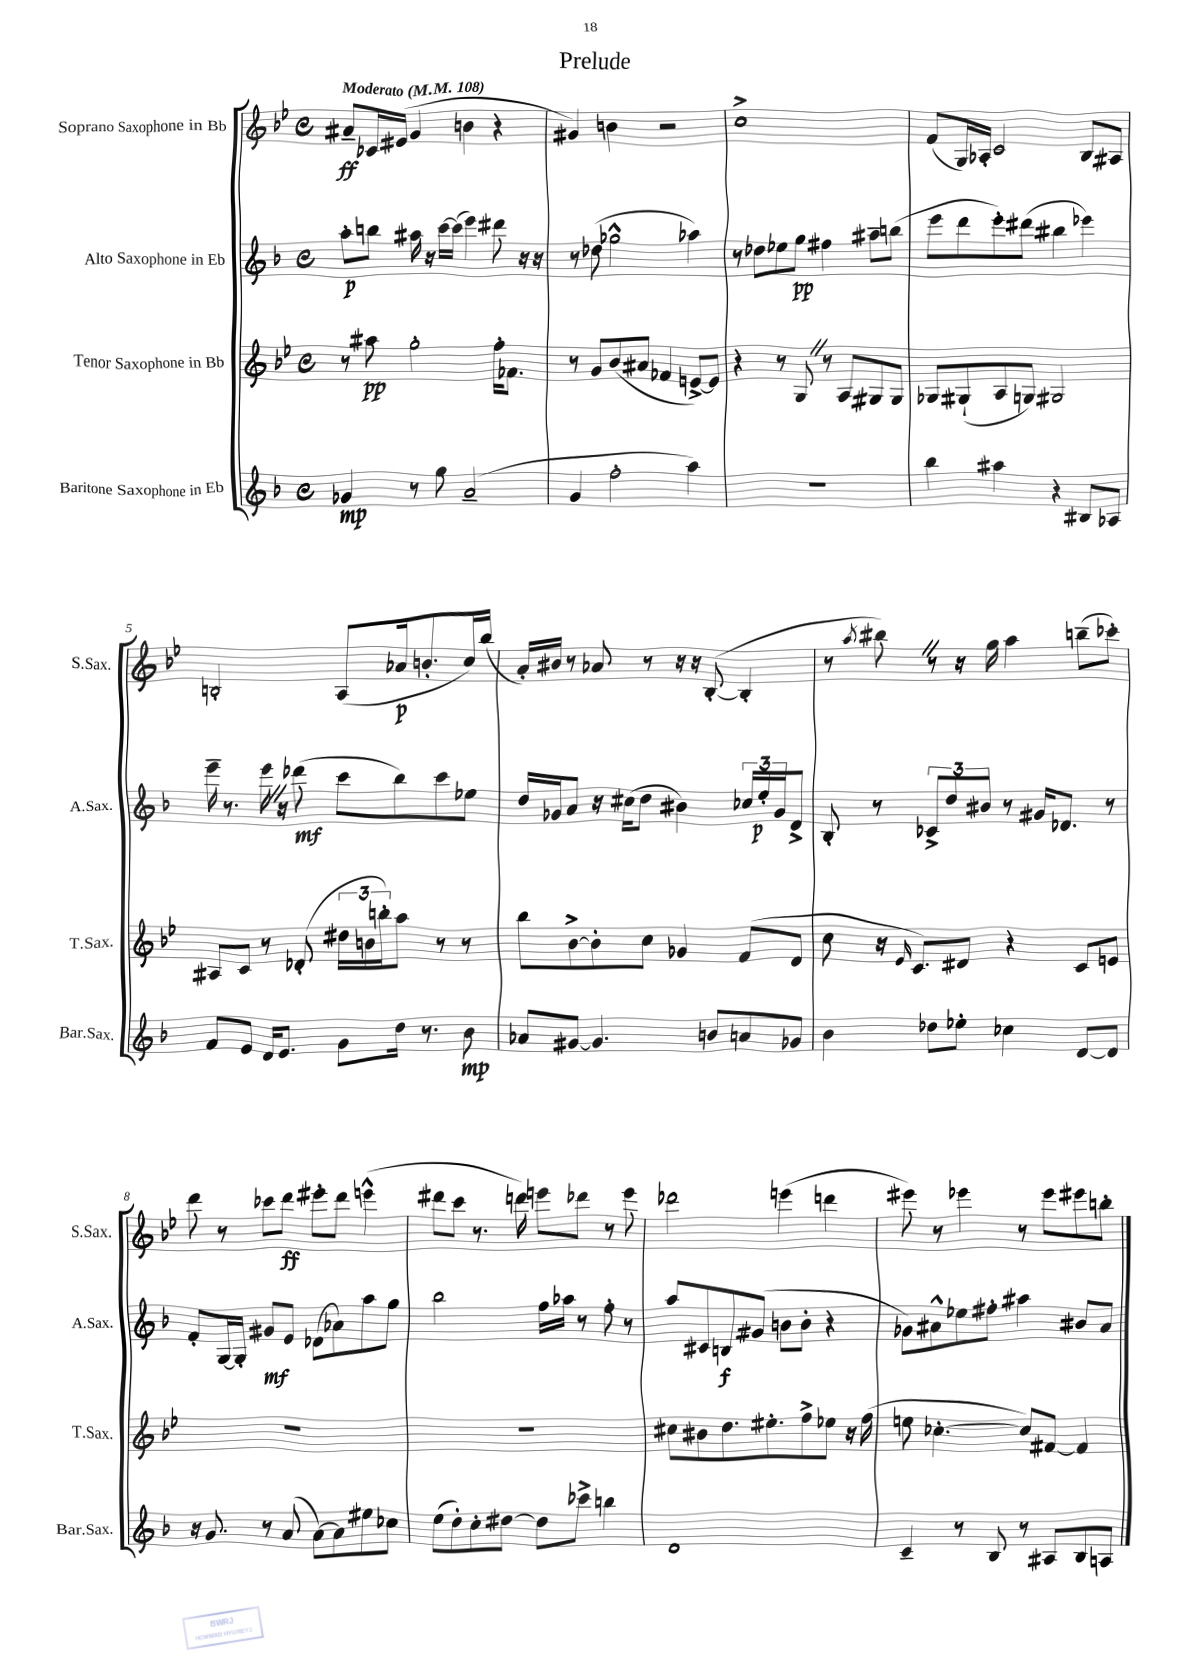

**kern	**kern	**kern	**kern
*staff4	*staff3	*staff2	*staff1
*clefG2	*clefG2	*clefG2	*clefG2
*k[b-]	*k[b-e-]	*k[b-]	*k[b-e-]
*M4/4	*M4/4	*M4/4	*M4/4
*met(c)	*met(c)	*met(c)	*met(c)
*MM108	*MM108	*MM108	*MM108
4g-	8r	8aa'	8a#~
.	8aa#	8bb	16c-
.	.	.	(16e#
8r	2gg'	16aa#	4g
.	.	16r	.
8gg	.	[16ccc	.
.	.	(16ccc]	.
(2a~	.	4eee)	4b
.	16ff'	8ddd#	4r
.	8.f-	.	.
.	.	16r	.
.	.	16r	.
=	=	=	=
4g	8r	8r	4g#)
.	8g	(8dd-	.
2ff'	(8b-	2gg-^^	4b
.	8a#	.	.
.	4f-	.	2r
4aa)	[8e^)	4aa-)	.
.	8e]	.	.
=	=	=	=
1r	4r	8r	1cc^
.	.	8dd-	.
.	8r	8ee-	.
.	8G	8gg	.
.	8r	4ff#	.
.	8A	.	.
.	8G#	8aa#~	.
.	8G#	(8bb	.
=	=	=	=
4bb-	8G-	8eee	(8f
.	(8G#`	8ddd	16G)
.	.	.	16A-'
4aa#	8A	8eee')	2c
.	8G)	(8ddd#	.
4r	2G#	4bb#	.
8B#	.	4eee-)	8B-
8A-	.	.	8A#
=	=	=	=
8f	8A#	16eee~	2B'
.	.	8.r	.
8e	8c	.	.
16d	8r	16eee	.
8.e	.	16r	.
.	(8d-'	(8ddd-	.
8g	24dd#	8ccc	(8A
.	24b	.	.
.	24bb')	.	.
16dd	8aa	8bb-)	16a-
8.r	.	.	8.b'
.	8r	8ccc	.
8b-	8r	8ee-	16cc)
.	.	.	(16bb-
=	=	=	=
8a-	8bb-	16dd	16a')
.	.	16g-	16b#
[8g#	[8b-^	8a	8r
4.g#]	8b-']	16r	8a-
.	.	(16cc#	.
.	8cc	8dd	8r
.	4g-	4b#)	16r
.	.	.	16r
8b	.	.	([8B-'
8a	(8f	24cc-	4B-']
.	.	24ee'	.
.	.	24g-	.
8g-	8d	8d^	.
=	=	=	=
4b-	8cc	8B-'	8r
.	.	.	8qaa
.	16r	8r	8bb#)
.	16qqe-	.	.
.	8.c)	.	.
8dd-	.	12c-^	8r
.	.	12dd	.
8ee-'	8d#	.	16r
.	.	12b#	.
.	.	.	16gg
4cc-	4r	8r	4aa
.	.	16g#	.
.	.	8.d-	.
[8d	8c	.	(8bb~
8d]	8e	8r	8ccc-')
=	=	=	=
16r	1r	8f'	8ddd
8.g	.	.	.
.	.	[16G	8r
.	.	16G']	.
8r	.	8g#	8ccc-
(8a	.	8e	8ddd
[8a)	.	(8d-	8eee#'
8a]	.	8a-)	8ddd
8ee#	.	8aa	(4eee^^
8cc-	.	8gg	.
=	=	=	=
(8ee	1r	2bb-	8ddd#
8dd')	.	.	8ccc
8cc'	.	.	8.r
[8dd#	.	.	.
.	.	.	16ddd)
8dd#]	.	16ff	8eee
.	.	16aa-	.
8ccc-^	.	8r	8ddd-
4bb	.	8ff'	8r
.	.	8r	8eee
=	=	=	=
1d	8cc#	8aa	2ddd-
.	8b#	8c#	.
.	8.dd	8B	.
.	.	(8g#	.
.	8.ee#'	.	.
.	.	8b	(4eee
.	8ff^	8b'	.
.	8ee-	4r	4ddd
.	16r	.	.
.	(16ff	.	.
=	=	=	=
4c~	8ee	8g-)	8eee#)
.	[4.cc-'	8a#^^	8r
8r	.	8ee-	4eee-
8B-	.	8ff#'	.
8r	8cc-])	4aa#	8r
8A#	[8f#	.	8eee-
8B-	4f#]	8b#	8eee#
8A	.	8a#	8bb'
==	==	==	==
*-	*-	*-	*-
